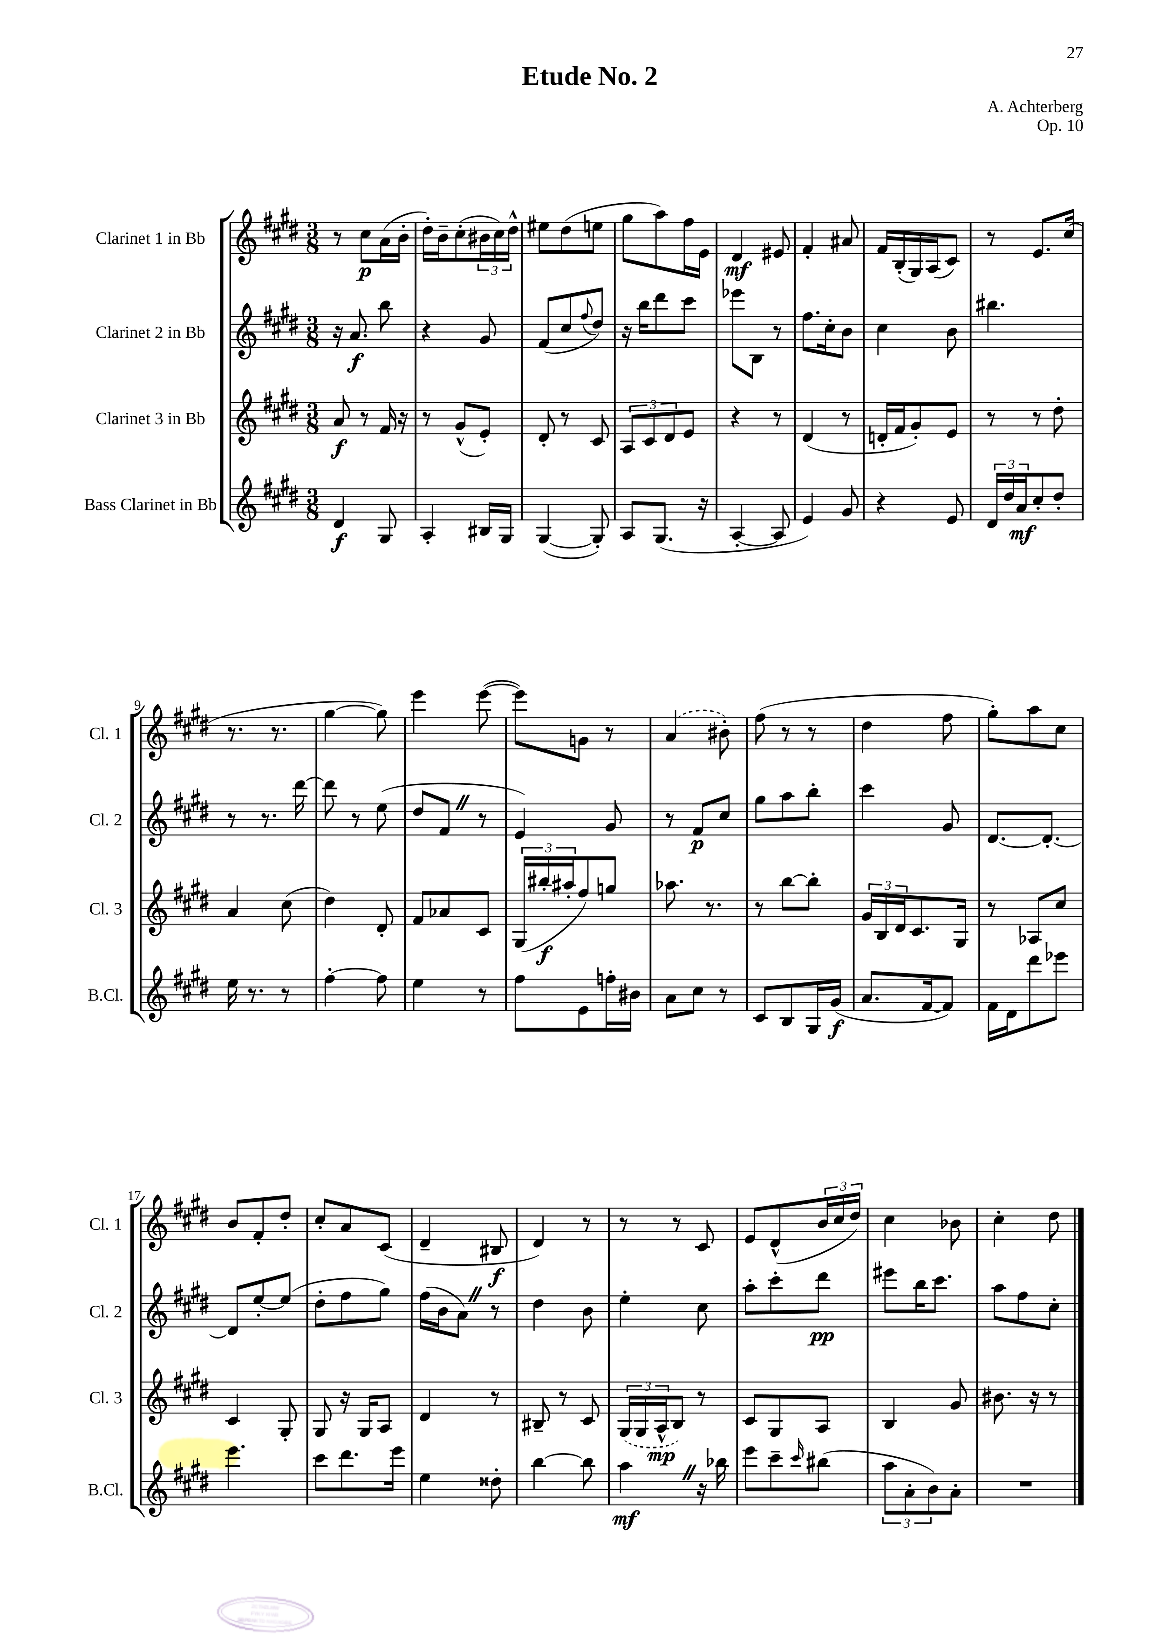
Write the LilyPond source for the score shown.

\header { title = "Etude No. 2" composer = "A. Achterberg" opus = "Op. 10" }
<<
\new StaffGroup <<
\new Staff = "s0" \with { instrumentName = "Clarinet 1 in Bb" shortInstrumentName = "Cl. 1" } {
    \clef treble \key e \major \numericTimeSignature \time 3/8
    r8 cis''8\p a'16( b'16-. |
    dis''16-.) b'16-- cis''8-.( \tuplet 3/2 { bis'16 cis''16) dis''16-^ } |
    eis''8 dis''8( e''8 |
    gis''8 a''8) fis''16 e'16 |
    dis'4\mf eis'8 |
    fis'4-. ais'8 |
    fis'16 b16-.( gis16) a16( cis'8) |
    r8 e'8. cis''16( |
    r8. r8. |
    gis''4~ gis''8) |
    e'''4 e'''8~( |
    e'''8) g'8 r8 |
    \once \slurDashed a'4( bis'8-.) |
    fis''8( r8 r8 |
    dis''4 fis''8 |
    gis''8-.) a''8 cis''8 |
    b'8 fis'8-. dis''8-. |
    cis''8-. a'8 cis'8( |
    dis'4-- bis8\f |
    dis'4) r8 |
    r8 r8 cis'8 |
    e'8 dis'8-^( \tuplet 3/2 { b'16 cis''16 dis''16) } |
    cis''4 bes'8 |
    cis''4-. dis''8 \bar "|." |
}
\new Staff = "s1" \with { instrumentName = "Clarinet 2 in Bb" shortInstrumentName = "Cl. 2" } {
    \clef treble \key e \major \numericTimeSignature \time 3/8
    r16 a'8.\f b''8 |
    r4 gis'8 |
    fis'8( cis''8 \appoggiatura { fis''8 } dis''8) |
    r16 b''16 dis'''8 cis'''8 |
    ees'''8 b8 r8 |
    fis''8. cis''16-. b'8 |
    cis''4 b'8 |
    bis''4. |
    r8 r8. dis'''16~ |
    dis'''8 r8 e''8( |
    dis''8 fis'8 \once \override BreathingSign.text = \markup { \musicglyph "scripts.caesura.straight" } \breathe r8 |
    e'4) gis'8 |
    r8 fis'8\p cis''8 |
    gis''8 a''8 b''8-. |
    cis'''4 gis'8 |
    dis'8.~ dis'8.~-. |
    dis'8 e''8~-. e''8( |
    dis''8-. fis''8 gis''8) |
    fis''16( b'16 a'8) \once \override BreathingSign.text = \markup { \musicglyph "scripts.caesura.straight" } \breathe r8 |
    dis''4 b'8 |
    e''4-. cis''8 |
    a''8-. cis'''8-. dis'''8\pp |
    eis'''8 b''16 cis'''8. |
    a''8 fis''8 cis''8-. \bar "|." |
}
\new Staff = "s2" \with { instrumentName = "Clarinet 3 in Bb" shortInstrumentName = "Cl. 3" } {
    \clef treble \key e \major \numericTimeSignature \time 3/8
    a'8\f r8 fis'16 r16 |
    r8 gis'8-^( e'8-.) |
    dis'8-. r8 cis'8 |
    \tuplet 3/2 { a8 cis'8 dis'8 } e'8 |
    r4 r8 |
    dis'4( r8 |
    d'16-. fis'16 gis'8-.) e'8 |
    r8 r8 dis''8-. |
    a'4 cis''8( |
    dis''4) dis'8-. |
    fis'8 aes'8 cis'8 |
    \tuplet 3/2 { gis16( bis''16-.\f ais''16-. } fis''8) g''8 |
    aes''8. r8. |
    r8 b''8~ b''8-. |
    \tuplet 3/2 { gis'16 b16 dis'16 } cis'8. gis16 |
    r8 aes8 cis''8 |
    cis'4 gis8-. |
    gis8 r16 gis16 a8 |
    dis'4 r8 |
    bis8-- r8 cis'8 |
    \tuplet 3/2 { \once \slurDashed gis16( gis16 a16-^\mp } b8) r8 |
    cis'8 gis8 a8 |
    b4 gis'8 |
    bis'8. r16 r8 \bar "|." |
}
\new Staff = "s3" \with { instrumentName = "Bass Clarinet in Bb" shortInstrumentName = "B.Cl." } {
    \clef treble \key e \major \numericTimeSignature \time 3/8
    dis'4\f gis8 |
    a4-. bis16 gis16 |
    gis4~( gis8-.) |
    a8 gis8.( r16 |
    a4~-. a8 |
    e'4) gis'8 |
    r4 e'8 |
    \tuplet 3/2 { dis'16 dis''16 a'16\mf } cis''8-. dis''8-. |
    e''16 r8. r8 |
    fis''4~-. fis''8 |
    e''4 r8 |
    fis''8 e'8 f''16-. bis'16 |
    a'8 cis''8 r8 |
    cis'8 b8 gis16 gis'16\f( |
    a'8. fis'16~ fis'8) |
    fis'16 dis'16 dis'''8 ees'''8 |
    e'''4. |
    cis'''8 dis'''8. e'''16 |
    e''4 disis''8-. |
    b''4~ b''8 |
    a''4\mf \once \override BreathingSign.text = \markup { \musicglyph "scripts.caesura.straight" } \breathe r16 bes''16 |
    e'''8 cis'''8-- \grace { cis'''16 } bis''8( |
    \tuplet 3/2 { a''8 a'8-. b'8) } a'8-. |
    R4. \bar "|." |
}
>>
>>
